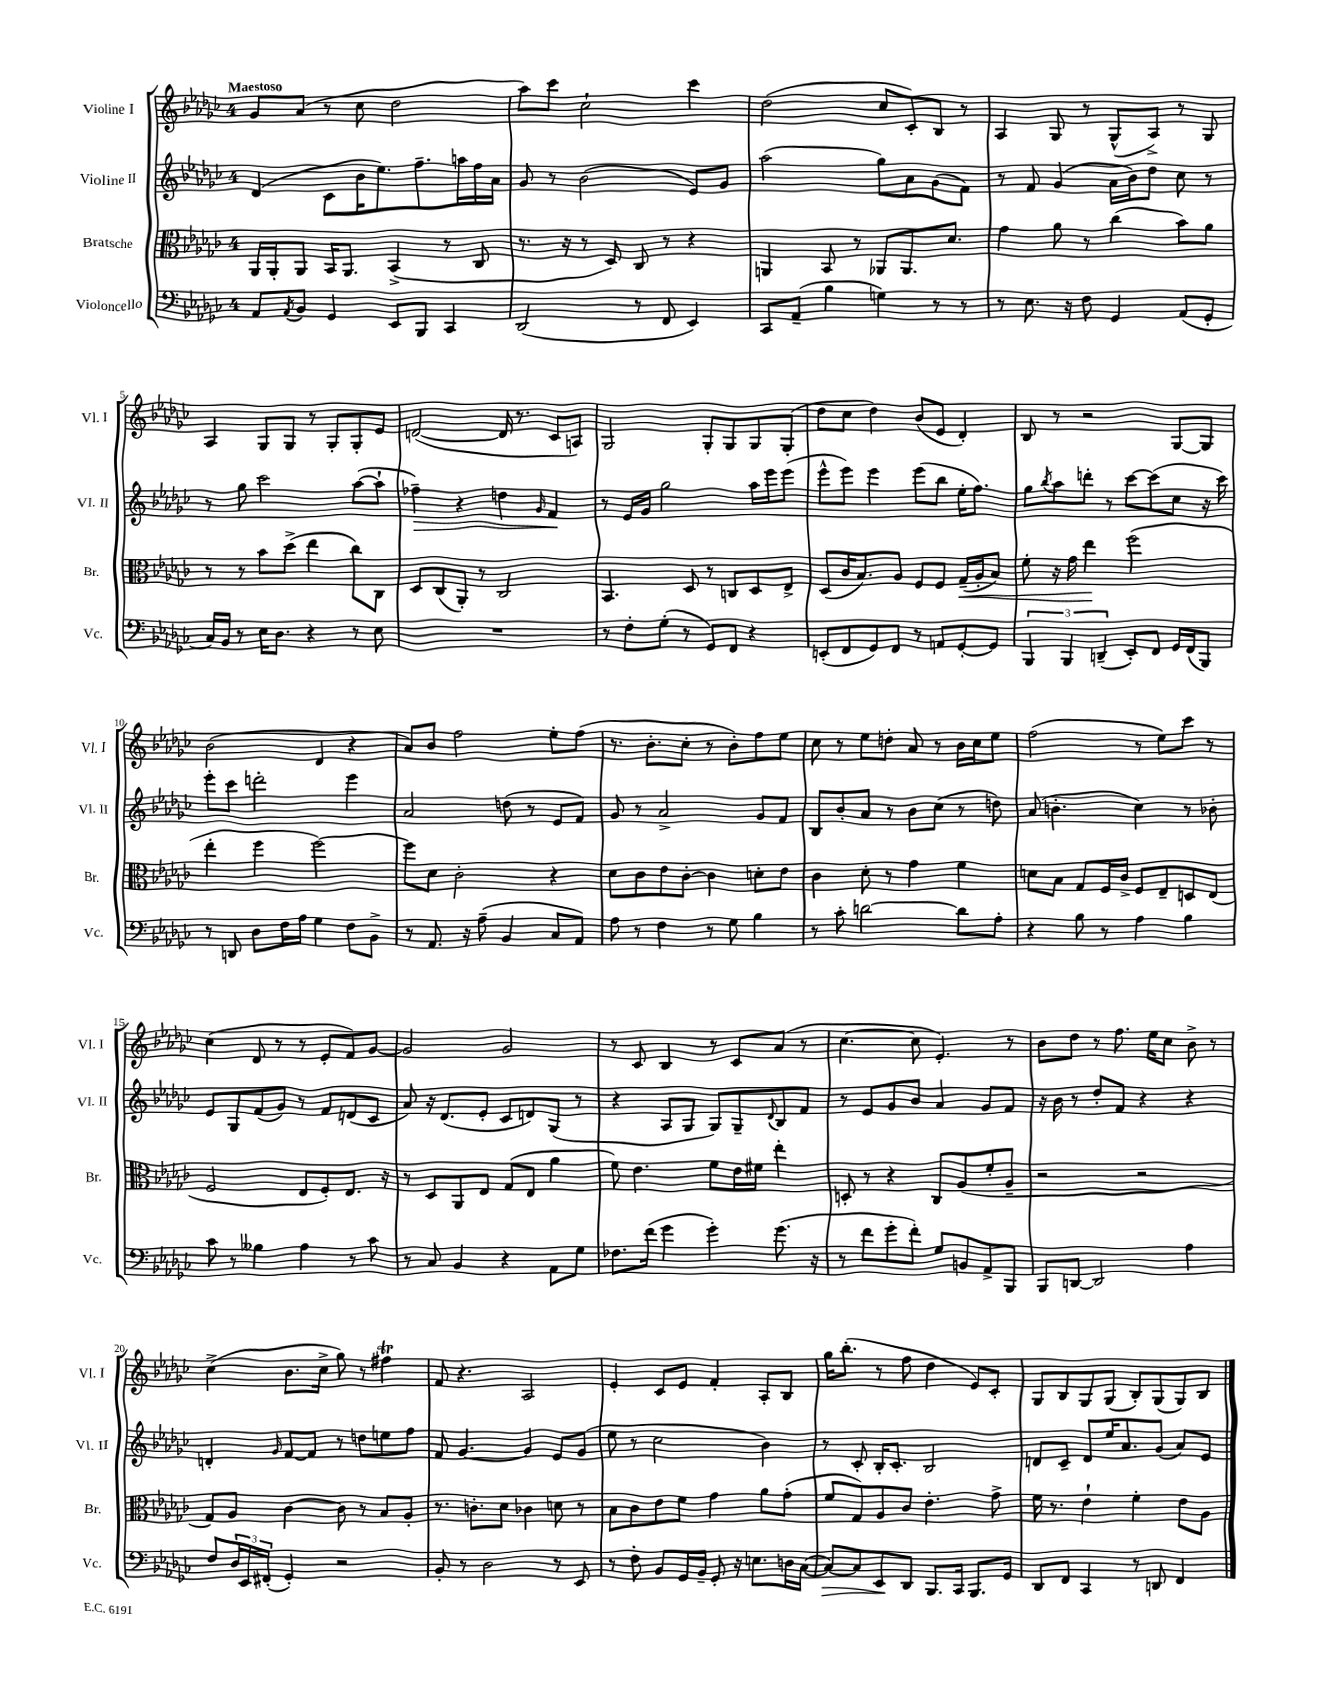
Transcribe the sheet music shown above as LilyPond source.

<<
\new StaffGroup <<
\new Staff = "s0" \with { instrumentName = "Violine I" shortInstrumentName = "Vl. I" } {
    \clef treble \key ges \major \once \override Staff.TimeSignature.style = #'single-digit \time 4/4 \tempo "Maestoso"
    ges'8 aes'8( r8 ces''8 des''2 |
    aes''8) ces'''8 ces''2-! ces'''4 |
    des''2( ces''8 ces'8-.) bes8 r8 |
    aes4 ges8 r8 ges8-^( aes8->) r8 ges8 |
    aes4 ges8 ges8 r8 ges8-. ges8-. ees'8 |
    d'2~( d'16 r8. ces'8 a8) |
    ges2 ges8-. ges8 ges8 ges8-.( |
    des''8 ces''8 des''4) bes'8( ees'8 des'4-.) |
    bes8 r8 r2 ges8~ ges8 |
    bes'2( des'4 r4 |
    aes'8) bes'8 f''2 ees''8-. f''8( |
    r8. bes'8.-. ces''8-. r8 bes'8-.) f''8 ees''8 |
    ces''8 r8 ees''8 d''8-. aes'8 r8 bes'16 ces''16 ees''8 |
    f''2( r8 ees''8) ces'''8 r8 |
    ces''4( des'8 r8 r8 ees'8-. f'8) ges'8~ |
    ges'2 ges'2 |
    r8 ces'8 bes4 r8 ces'8 aes'8( r8 |
    ces''4.~ ces''8 ees'4.-.) r8 |
    bes'8 des''8 r8 f''8. ees''16 ces''8 bes'8-> r8 |
    ces''4->( bes'8. ces''16-> ges''8) r8 fis''4\trill |
    f'8 r4. aes2 |
    ees'4-. ces'8 ees'8 f'4-. aes8-. bes8 |
    ges''16 bes''8.-.( r8 f''8 des''4 ees'8) ces'8-. |
    ges8 bes8 ges8 ges8( bes8-.) ges8( ges8) bes8 \bar "|." |
}
\new Staff = "s1" \with { instrumentName = "Violine II" shortInstrumentName = "Vl. II" } {
    \clef treble \key ges \major \once \override Staff.TimeSignature.style = #'single-digit \time 4/4
    des'4( ces'8 bes'16 ees''8.) f''8.-- a''16 f''16 aes'16 |
    ges'8 r8 bes'2( ees'8) ges'8 |
    aes''2( ges''8) aes'8 ges'8( f'8) |
    r8 f'8 ges'4( aes'16 bes'16) des''8 ces''8 r8 |
    r8 ges''8 ces'''2 aes''8~( aes''8-! |
    fes''4--\>) r4 d''4 \grace { ges'16 } f'4\! |
    r8 ees'16 ges'16 ges''2 aes''16 ees'''16 ees'''8( |
    ees'''8-^ ees'''8) ees'''4 ees'''8( bes''8 ees''16-. f''8.) |
    ges''8 \acciaccatura { bes''8 } aes''8 d'''8-. r8 ces'''8~ ces'''8( ces''8 r16 ces'''16) |
    ees'''8-. ces'''8 d'''2-. ees'''4 |
    aes'2 d''8( r8 ees'8 f'8) |
    ges'8 r8 aes'2-> ges'8 f'8 |
    bes8 bes'8-. aes'8 r8 bes'8 ces''8( r8 d''8) |
    aes'8( b'4.-. ces''4) r8 bes'8-. |
    ees'8 ges8 f'8( ges'8) r8 f'8 d'8( ces'8 |
    aes'8) r16 des'8.( ees'8-. ces'8 d'8) ges8( r8 |
    r4 aes8 ges8 ges8) ges8-- \appoggiatura { des'8 } bes8 f'8 |
    r8 ees'8 ges'8 bes'8 aes'4 ges'8 f'8 |
    r16 bes'16 r8 des''8-. f'8 r4 r4 |
    d'4-. \grace { ges'16 } f'8~ f'8 r8 d''8 e''8 f''8 |
    f'8 ges'4.~ ges'4 ees'8 ges'8( |
    ees''8 r8 ces''2 bes'4) |
    r8 ces'8-. bes16-. ces'8.-. bes2 |
    d'8 ces'8-- d'8 ees''16 aes'8. ges'8( aes'8) ees'8 \bar "|." |
}
\new Staff = "s2" \with { instrumentName = "Bratsche" shortInstrumentName = "Br." } {
    \clef alto \key ges \major \once \override Staff.TimeSignature.style = #'single-digit \time 4/4
    aes,16 aes,16-. aes,8 bes,16 aes,8. bes,4->( r8 ces8 |
    r8. r16 r8 des8) ces8 r8 r4 |
    a,4 bes,8 r8 aes,8 aes,8. des'8. |
    ges'4 aes'8 r8 ces''4( bes'8) aes'8 |
    r8 r8 bes'8 des''8->( ees''4 ces''8) ces8 |
    des8 ces8( aes,8-.) r8 ces2 |
    bes,4. des8 r8 c8 des8 ees8-> |
    des8( ces'16 bes8.) aes8 f8 f8 ges16--\<( aes16-. bes8) |
    f'8-. r16 ges'16 ees''4\! f''2( |
    ees''4-. f''4 f''2~) |
    f''8 des'8 ces'2-. r4 |
    des'8 ces'8 ees'8 ces'8~-. ces'4 d'8-. ees'8 |
    ces'4 des'8-. r8 ges'4 f'4 |
    d'8 bes8 ges8 f16 ces'16-> f8 ees8-- d8 ees8( |
    f2 ees8 f8-.) ees8. r16 |
    r8 des8 aes,8 ees8 ges8( ees8 aes'4 |
    f'8) ees'4. f'8 ees'16 fis'16 ees''4-. |
    d8-. r8 r4 ces8 aes8( f'8-. aes8-- |
    r2 r2 |
    ges8) aes8 ces'4~ ces'8 r8 bes8 aes8-. |
    r8. c'8.-. des'8 ces'4 d'8 r8 |
    bes8 ces'8 ees'8 f'8 ges'4 aes'8 ges'8-.( |
    f'8 ges8) aes8 ces'8 ees'4.-. ges'8-> |
    f'16 r8. ees'4-! f'4-. ees'8 aes8 \bar "|." |
}
\new Staff = "s3" \with { instrumentName = "Violoncello" shortInstrumentName = "Vc." } {
    \clef bass \key ges \major \once \override Staff.TimeSignature.style = #'single-digit \time 4/4
    aes,8 \acciaccatura { aes,8 } bes,8 ges,4 ees,8 bes,,8 ces,4 |
    des,2( r8 f,8 ees,4) |
    ces,8 aes,8--( bes4 g4) r8 r8 |
    r8 ees8. r16 f8 ges,4 aes,8( ges,8-. |
    ces16) bes,16 r8 ees16 des8. r4 r8 ees8 |
    R1 |
    r8 f8-. ges8-.( r8 ges,8) f,8 r4 |
    e,8-.( f,8 ges,8) f,8 r8 a,8 ges,8~-. ges,8 |
    \tuplet 3/2 { bes,,4 bes,,4 d,4--( } ees,8-.) f,8 ges,16 f,16( bes,,8) |
    r8 d,8 des8 f16 aes16 ges4 f8 bes,8-> |
    r8 aes,8. r16 aes8--( bes,4 ces8 aes,8) |
    aes8 r8 f4 r8 ges8 bes4 |
    r8 ces'8-. d'2~ d'8 aes8-. |
    r4 bes8 r8 aes4 bes4 |
    ces'8 r8 beses4 aes4 r8 ces'8 |
    r8 ces8 bes,4 r4 aes,8 ges8 |
    fes8. f'16( ges'4 ges'4-.) ges'8.( r16 |
    r8 f'8 ges'8-. f'8-.) ges8 b,8 aes,8-> bes,,8 |
    bes,,8 d,8~ d,2 aes4 |
    f8 \tuplet 3/2 { des16 ees,16 fis,16-.( } ges,4-.) r2 |
    bes,8-. r8 des2 r8 ees,8 |
    r8 f8-. bes,8 ges,16 bes,16-- ges,8-. r16 e8. d16 ces16~( |
    ces8~\>) ces8 ees,8\! des,8 bes,,8. ces,16 bes,,8. ges,16 |
    des,8 f,8 ces,4 r8 d,8 f,4 \bar "|." |
}
>>
>>
